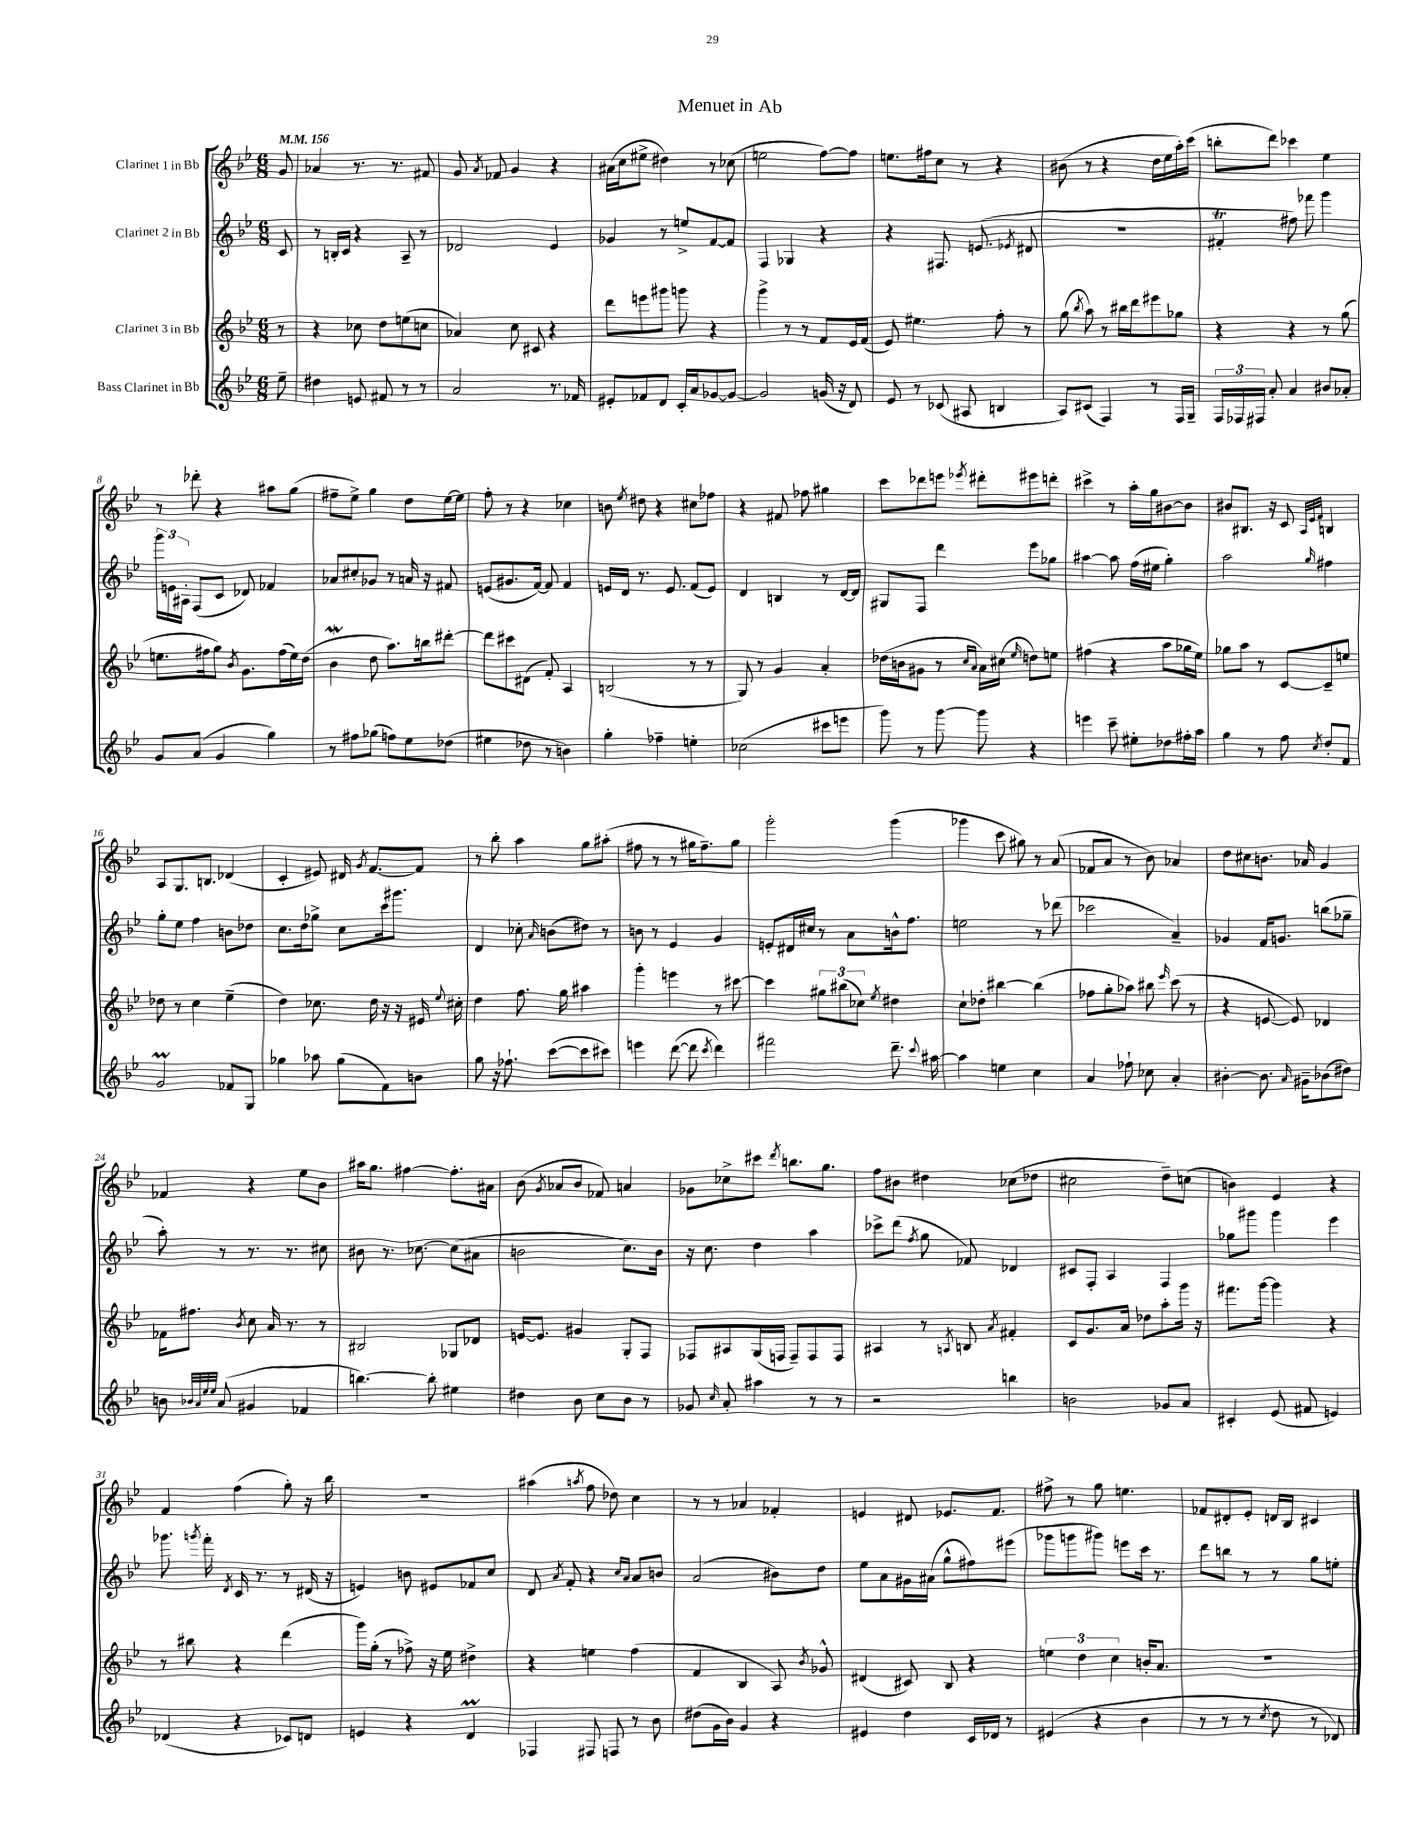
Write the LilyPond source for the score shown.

\header { title = "Menuet in Ab" }
<<
\new StaffGroup <<
\new Staff = "s0" \with { instrumentName = "Clarinet 1 in Bb" } {
    \clef treble \key bes \major \numericTimeSignature \time 6/8 \partial 8 \tempo 4 = 156
    \autoBeamOff g'8 |
    aes'4 r8. r8. fis'8 |
    g'8 \acciaccatura { a'8 } fes'8 g'4 r4 |
    ais'16[( c''16 eis''8]-> dis''4) r8 ces''8( |
    e''2 f''8[~) f''8] |
    e''8.[ fis''16 c''8] r8 r4 |
    bis'8( r8 r4 d''16[ ees''16 a''16-.) c'''16]( |
    b''8[-. d'''8]) ces'''4 ees''4 |
    r8 des'''8-. r4 ais''8[ g''8]( |
    fis''8[-- ees''8]->) g''4 d''8[ ees''16~ ees''16] |
    f''8-. r8 r4 ces''4 |
    b'8 \acciaccatura { ees''8 } dis''8 r4 cis''8[ fes''8] |
    r4 fis'8 fes''8 gis''4 |
    c'''8[ des'''8 e'''8] \acciaccatura { ees'''8 } dis'''8[-. eis'''8 d'''8]-. |
    cis'''4-> r8 a''16[-. g''16 bis'8~ bis'8] |
    bis'8[ bis8.] r16 c'8 \grace { a32[ ees'32 f'32] } b4 |
    a8[ g8. b8.] des'4( |
    c'4-. eis'8) dis'16 \acciaccatura { g'8 } f'8.[~ f'8] |
    r8 bes''8-. a''4 g''8[ ais''8]-.( |
    fis''8 r8 r8 gis''16[ fis''8.--) gis''8] |
    g'''2-. g'''4( |
    ges'''4 c'''8 gis''8) r8 a'8( |
    fes'8[ a'8] r8 bes'8) aes'4 |
    d''8[ cis''8 b'8.] aes'16 g'4 |
    fes'4 r4 ees''8[ bes'8] |
    ais''16[ g''8.] fis''4~ fis''8.[-. ais'16] |
    bes'8( \acciaccatura { g'8 } aes'8[ bes'8] fes'8) a'4 |
    ges'8[ ces''8-> cis'''8] \acciaccatura { d'''8 } b''8.[ g''8.] |
    f''8[ bis'8] dis''4 ces''8[( des''8] |
    cis''2 d''8[--) c''8]( |
    b'4) ees'4 r4 |
    f'4 f''4( g''8-.) r16 bes''16 |
    R2. |
    ais''4( \acciaccatura { a''8 } f''8 des''8) c''4 |
    r8 r8 aes'4 fes'4-. |
    e'4 dis'8 ees'8.[ f'8.] |
    fis''8-> r8 g''8 e''4. |
    fes'8[ dis'8-. ees'8]-. d'16[ bes16] cis'4 \bar "|." |
}
\new Staff = "s1" \with { instrumentName = "Clarinet 2 in Bb" } {
    \clef treble \key bes \major \numericTimeSignature \time 6/8 \partial 8
    \autoBeamOff c'8 |
    r8 b16[-. c'16] r4 a8-- r8 |
    des'2 ees'4 |
    ges'4 r8 e''8[-> f'8~ f'8] |
    f4 ges4 r4 |
    r4 fis8. e'8.( \acciaccatura { ees'8 } dis'8 |
    R2. |
    fis'4-.\trill fis''8) fes'''8 g'''4 |
    \tuplet 3/2 { g'''16[ e'16 ais16]-. } f8[( c'8] des'8) fes'4 |
    aes'8[ cis''8-. ges'8] r8 a'16 r16 fis'8 |
    e'8[( gis'8. f'16]~) f'8 f'4 |
    e'16[ d'16] r8. e'8. f'8[( e'8]) |
    d'4 b4 r8 d'16[~ d'16] |
    gis8[ f8] d'''4 ees'''8[ ges''8] |
    ais''4~ ais''8 f''16[( eis''16] g''4-.) |
    a''2 \grace { g''16 } fis''4 |
    g''8[-. ees''8] f''4 b'8[ des''8] |
    c''8.[ d''16 ges''8]-> c''8[ c'''16 gis'''8.] |
    d'4 ces''8-. \grace { a'16 } b'8[( dis''8]) r8 |
    b'8 r8 ees'4 g'4 |
    e'8[-. dis'16 cis''16] r8 a'8[ b'16-^ f''8.] |
    e''2 r8 des'''8( |
    ces'''2 a'4--) |
    ges'4 f'16[ g'8.] b''8[( ges''8]-- |
    a''8-.) r8 r8. r8. cis''8 |
    bis'8 r8. ces''8.~ ces''8[( ais'8] |
    b'2 c''8.[) b'16] |
    r16 c''8. d''4 a''4 |
    ces'''8[-> d'''8]( \acciaccatura { f''8 } g''8 fes'8) des'4 |
    cis'8[ f8]-. a4 f4 |
    ges''8[ gis'''8] gis'''4 ees'''4 |
    ges'''8. \acciaccatura { g'''8 } f'''16-. \acciaccatura { d'8 } c'16 r8. r8 dis'16( r16 |
    e'4) b'8 eis'8[ fes'8 c''8] |
    d'8 \acciaccatura { a'8 } f'8-. r4 \grace { c''16[ a'16] } a'8[ b'8] |
    a'2( bis'8[) d''8] |
    ees''8[ a'8 gis'16 ais'16]( g''8[-^ fis''8) eis'''8]( |
    ges'''8[ g'''8 gis'''8]) e'''8[ c'''16] r8. |
    d'''8[ b''8] r8 r8 g''8[ e''8]-. \bar "|." |
}
\new Staff = "s2" \with { instrumentName = "Clarinet 3 in Bb" } {
    \clef treble \key bes \major \numericTimeSignature \time 6/8 \partial 8
    \autoBeamOff r8 |
    r4 ces''8 d''8[ e''8( c''8] |
    aes'4) c''8 cis'8 r4 |
    d'''8[ e'''8 gis'''8] g'''8 r4 |
    g'''4-> r8 r8 f'8[ ees'16 f'16]( |
    ees'8) eis''4. f''8-. r8 |
    g''8( \acciaccatura { bes''8 } a''8) r8 bis''16[ d'''16 eis'''8 ges''8] |
    r4 r4 r8 g''8( |
    e''8.[ fis''16 g''8]) \acciaccatura { bes'8 } g'8.[ fis''16( e''16) d''16]( |
    bes'4\mordent d''8 a''8.[) b''16 dis'''8]~-. |
    dis'''8[ cis'''8 dis'8]( f'8-.) a4 |
    b2( r8 r8 |
    g8) r8 g'4 a'4-. |
    des''16[( b'16 gis'8] r8 \grace { c''16[ a'16] } a'16[) cis''16]( \grace { ees''16 } d''8[) e''8] |
    fis''4( r4 a''8[ ges''16 ees''16]) |
    ges''8[ a''8] r8 c'8[~ c'8-- e''8] |
    des''8 r8 c''4 ees''4--( |
    d''4) ces''8. d''16 r16 r16 eis'16 \appoggiatura { ees''8 } cis''16-. |
    d''4 f''8. g''16 ais''4 |
    g'''4-. e'''4 r8 cis'''8~ |
    cis'''4 \tuplet 3/2 { gis''8[ bis''8( ces''8]) } \acciaccatura { ees''8 } dis''4 |
    c''8[-! des''8]-. bis''4~ bis''4( |
    fes''8[ g''8-. aes''8]) bis''8 \grace { ees'''16 } c'''8( r8 |
    r4 e'8~ e'8) des'4 |
    fes'16[ fis''8.] \acciaccatura { bes'8 } c''8 a'16 r8. r8 |
    bis2 ges8[ des'8] |
    e'16[~ e'8.] gis'4 g8[-. f8] |
    fes8[ ais8 g16( f16] f8[--) f8 f8] |
    ais4 r8 \acciaccatura { a8 } b8 \acciaccatura { a'8 } fis'4-. |
    c'8[ g'8. a'16] des''8[ a''8-. g'''16] r16 |
    fis'''8.[ g'''16]~ g'''4 r4 |
    r8 bis''8 r4 d'''4( |
    g'''16[) g''16]-.( r8 fes''8->) r16 ees''16 dis''4-> |
    r4 e''4 f''4( |
    f'4 bes4 a8) \acciaccatura { bes'8 } ges'8-^ |
    dis'4( cis'8) bes8 r4 |
    \tuplet 3/2 { e''4 d''4 c''4 } b'16[-. a'8.] |
    R2. \bar "|." |
}
\new Staff = "s3" \with { instrumentName = "Bass Clarinet in Bb" } {
    \clef treble \key bes \major \numericTimeSignature \time 6/8 \partial 8
    \autoBeamOff ees''8-- |
    dis''4 e'8 fis'8 r8 r8 |
    a'2 r8. fes'16 |
    eis'8[-. fes'8 d'8] c'16[-. a'16 ges'8~ ges'8]~ |
    ges'2 g'16( r16 d'8) |
    ees'8 r8 ces'8( ais8 b4 |
    a8[) cis'8]( f4) r8 f16[ g16]-- |
    \tuplet 3/2 { f16[ fes16 fis16] } a'8-. a'4 bis'8[ aes'8]-. |
    g'8[ a'8]( g'4 g''4) |
    r8 fis''8[ ges''8]( f''8[) ees''8 des''8]( |
    eis''4 des''8 r8 b'4) |
    g''4-. fes''4-- e''4-. |
    ces''2( cis'''8[ e'''8] |
    g'''8) r8 g'''8~ g'''8 r4 |
    e'''4 c'''8-- eis''8[-. des''8 fis''16-. a''16] |
    g''4 r8 f''8 \acciaccatura { c''8 } d''8[-. f'8] |
    g'2\prall fes'8[ g8] |
    ges''4 aes''8 ges''8[( f'8) b'8] |
    g''8 r16 fes''8.-! c'''8[~( c'''8 cis'''8]) |
    e'''4 d'''8~( d'''8 \acciaccatura { c'''8 } d'''4) |
    fis'''2 d'''8.-- \appoggiatura { c'''8 } ais''16~ |
    ais''4 e''4 c''4 |
    a'4 fes''8-! ces''8 a'4-. |
    bis'4~-. bis'8. \grace { a'16 } gis'16[-- bes'8( dis''8]) |
    b'8 \grace { bes'32[ a'32 ees''32 ees''32] } a'8( gis'4 fes'4 |
    b''4.~) b''8-. eis''4 |
    dis''4 bes'8 c''8[ bes'8] r8 |
    ges'8 \grace { c''16 } a'8-. ais''4 r8 r8 |
    r2 b''4 |
    b'2 ges'8[ a'8] |
    cis'4-. ees'8( fis'8 e'4) |
    des'4( r4 ces'8[) d'8] |
    e'4 r4 d'4\prall |
    fes4 fis8 f8 r8 bes'8 |
    dis''8[( g'16 bes'16]) g'4 r4 |
    eis'4 d''4 c'16[ des'16] r8 |
    eis'4( r4 bes'4 |
    r8 r8 r8 \acciaccatura { c''8 } d''8 r8 des'8) \bar "|." |
}
>>
>>
